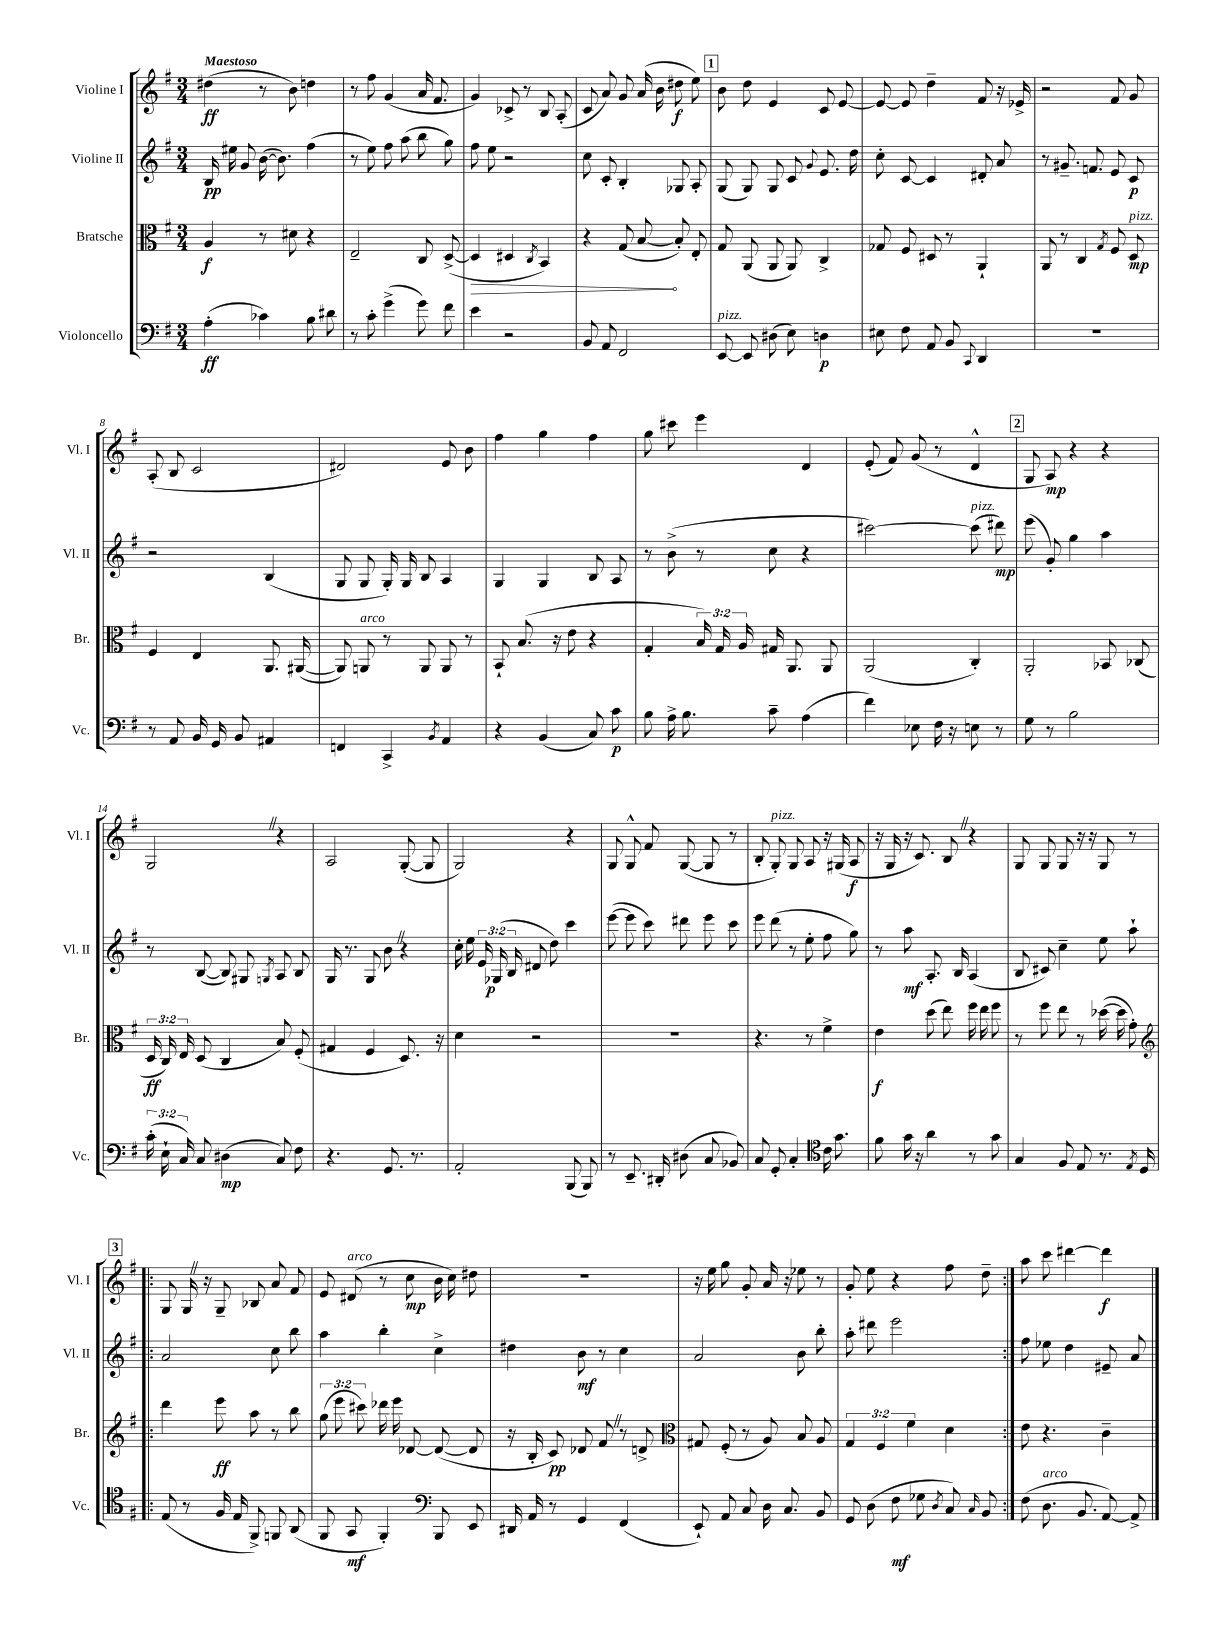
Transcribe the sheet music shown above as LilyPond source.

<<
\new StaffGroup <<
\new Staff = "s0" \with { instrumentName = "Violine I" shortInstrumentName = "Vl. I" } {
    \clef treble \key g \major \numericTimeSignature \time 3/4 \tempo "Maestoso"
    \autoBeamOff dis''4\ff( r8 b'8) d''4 |
    r8 fis''8 g'4( a'16 fis'8. |
    g'4) ces'8-> r8 b8 a8-.( |
    c'8 a'8) g'8 a'16( b'16 dis''8\f e''8) |
    \mark \markup { \box "1" } b'8 d''8 e'4 c'8 e'8~ |
    e'8~ e'8 d''4-- fis'8 r16 ees'16-> |
    r2 fis'8 g'8 |
    a8-.( b8 c'2 |
    dis'2) e'8 b'8 |
    fis''4 g''4 fis''4 |
    g''8 cis'''8 e'''4 d'4 |
    e'8-.( fis'8) g'8( r8 d'4-^ |
    \mark \markup { \box "2" } g8 a8\mp) r4 r4 |
    g2 \once \override BreathingSign.text = \markup { \musicglyph "scripts.caesura.straight" } \breathe r4 |
    a2 g8~-.( g8 |
    g2) r4 |
    g8 g8-^ fis'8 g8~( g8 r8 |
    b8-. g8-.^\markup { \italic "pizz." }) g8 a8 r16 gis16( a8\f |
    r16 g16 r16 c'8.) b8 \once \override BreathingSign.text = \markup { \musicglyph "scripts.caesura.straight" } \breathe r4 |
    g8 g8 g8 r16 r16 g8 r8 |
    \repeat volta 2 { \mark \markup { \box "3" } g8 g16 \once \override BreathingSign.text = \markup { \musicglyph "scripts.caesura.straight" } \breathe r16 g8-- bes8 a'8 fis'8 |
    e'8 dis'8^\markup { \italic "arco" }( r8 c''8\mp b'16 c''16) dis''8 |
    R2. |
    r16 e''16 g''8 g'8-. a'16 r16 ees''8 r8 |
    g'8-. e''8 r4 fis''8 d''8-- | }
    a''8 c'''8 dis'''4~ dis'''4\f \bar "|." |
}
\new Staff = "s1" \with { instrumentName = "Violine II" shortInstrumentName = "Vl. II" } {
    \clef treble \key g \major \numericTimeSignature \time 3/4 \override Staff.TupletNumber.text = #tuplet-number::calc-fraction-text
    \autoBeamOff b16\pp eis''16 g'8 b'16~( b'8.) fis''4( |
    r8 e''8) fis''8 a''8( b''8 g''8) |
    fis''8 e''8 r2 |
    c''8 c'8-. b4-. ges8 a8-. |
    \mark \markup { \box "1" } g8( g8) g8 c'8 \appoggiatura { g'8 } e'8. d''16 |
    c''8-. c'8~ c'4 dis'8-. a'8 |
    r8 gis'8.-- f'8. e'8 c'8\p |
    r2 b4( |
    g8 g8 g16-.) g16 b8 a4 |
    g4 g4 b8 a8 |
    r8 b'8->( r8 c''8 r4 |
    cis'''2~) cis'''8^\markup { \italic "pizz." }( dis'''8\mp) |
    \mark \markup { \box "2" } e'''8( g'8-.) g''4 a''4 |
    r8 b8~( b8) gis8 \acciaccatura { g8 } a8 b8 |
    g16 r8. g8 b'8 \once \override BreathingSign.text = \markup { \musicglyph "scripts.caesura.straight" } \breathe r4 |
    c''16-. e''16 \tuplet 3/2 { e'16 ges16\p( b16 } dis'8 d''8) c'''4 |
    e'''8~( e'''8 c'''8) dis'''8 e'''8 c'''8 |
    e'''8 d'''8( r8 e''8-. fis''8 g''8) |
    r8 a''8\mf a8.-. b16 a4( |
    b8 cis'8) c''4-- e''8 a''8-! |
    \repeat volta 2 { \mark \markup { \box "3" } a'2 c''8 b''8 |
    a''4 b''4-. c''4-> |
    dis''4 b'8\mf r8 c''4 |
    a'2 b'8 b''8-. |
    a''8-. dis'''8 e'''2 | }
    fis''8 ees''8 d''4 eis'8-- a'8 \bar "|." |
}
\new Staff = "s2" \with { instrumentName = "Bratsche" shortInstrumentName = "Br." } {
    \clef alto \key g \major \numericTimeSignature \time 3/4 \override Staff.TupletNumber.text = #tuplet-number::calc-fraction-text
    \autoBeamOff a4\f r8 dis'8 r4 |
    e2-- c8 d8~->( |
    \once \override Hairpin.circled-tip = ##t d4\> dis4 \acciaccatura { c8 } b,4) |
    r4 g8( b8~\! b8-.) e8-. |
    \mark \markup { \box "1" } g8 a,8( a,8 a,8) c4-> |
    ges8 fis8 dis8 r8 a,4-! |
    a,8 r8 c4 \acciaccatura { g8 } fis8 d8\mp^\markup { \italic "pizz." } |
    fis4 e4 a,8. ais,16~( |
    ais,8) a,8^\markup { \italic "arco" } r8 a,8 a,8 r8 |
    b,8-! b8.( r16 e'8 r4 |
    g4-. \tuplet 3/2 { b16) g16 a16 } gis16 a,8. a,8 |
    a,2( c4-.) |
    \mark \markup { \box "2" } a,2-. bes,8 ces8( |
    \tuplet 3/2 { d16\ff c16) e16 } d8( c4 b8) fis8-.( |
    gis4 fis4 d8.) r16 |
    d'4 r2 |
    R2. |
    r4. r8 fis'4-> |
    e'4\f d''8( e''8) fis''16 e''16 fis''8 |
    r8 fis''8 e''8 r8 des''16~( des''16 g'8-.) |
    \repeat volta 2 { \mark \markup { \box "3" } \clef treble d'''4 e'''8\ff a''8 r8 b''8 |
    \tuplet 3/2 { g''8( e'''8 cis'''8) } des'''16 e'''16 des'8~ des'8~( des'8 |
    r16 b16-. c'8\pp) des'8 fis'8 \once \override BreathingSign.text = \markup { \musicglyph "scripts.caesura.straight" } \breathe r8 d'8-> |
    \clef alto gis8 fis8-.( r8 a8) b8 a8 |
    \tuplet 3/2 { g4 fis4 fis'4 } d'4 | }
    e'8 r4. c'4-- \bar "|." |
}
\new Staff = "s3" \with { instrumentName = "Violoncello" shortInstrumentName = "Vc." } {
    \clef bass \key g \major \numericTimeSignature \time 3/4 \override Staff.TupletNumber.text = #tuplet-number::calc-fraction-text
    \autoBeamOff a4-.\ff( ces'4) b8 dis'8 |
    r8 c'8-. g'4->( g'8) fis'8 |
    e'4 r2 |
    b,8 a,8 fis,2 |
    \mark \markup { \box "1" } e,8~^\markup { \italic "pizz." } e,8 dis8( e8) d4\p |
    eis8 fis8 a,8 b,8 \appoggiatura { c,8 } d,4 |
    R2. |
    r8 a,8 b,16 g,16 b,8 ais,4 |
    f,4 c,4-> \acciaccatura { b,8 } a,4 |
    r4 b,4( c8) c'8\p |
    b8 a16-> b8. c'8-- a4( |
    fis'4) ees8 fis16 r16 e8 r8 |
    \mark \markup { \box "2" } g8 r8 b2 |
    \tuplet 3/2 { c'16-.( e16-! c16) } c8 dis4\mp( c8) fis8 |
    r4. g,8. r8. |
    a,2-. b,,8( b,,8) |
    r8 e,8.-- dis,16-. dis8( c8 bes,8) |
    c8 g,8-. c4-. \clef tenor c'16 g'8. |
    fis'8 g'16 r16 a'4 r8 g'8 |
    g4 fis8 e8 r8. \acciaccatura { e8 } d16 |
    \repeat volta 2 { \mark \markup { \box "3" } e8( r8 fis16 e16 fis,8->) f,8 a,8( |
    fis,8 g,8\mf fis,4-.) \clef bass b,,8 e,8 |
    dis,16 a,16 r8 g,4 fis,4( |
    e,8-!) a,8 c8 d16 c8. b,8 |
    g,8 d8( fis8\mf ges8 \acciaccatura { d8 } c8) \grace { c16 } b,8 | }
    fis8( d8.^\markup { \italic "arco" } b,8. a,8~) a,8-> \bar "|." |
}
>>
>>
